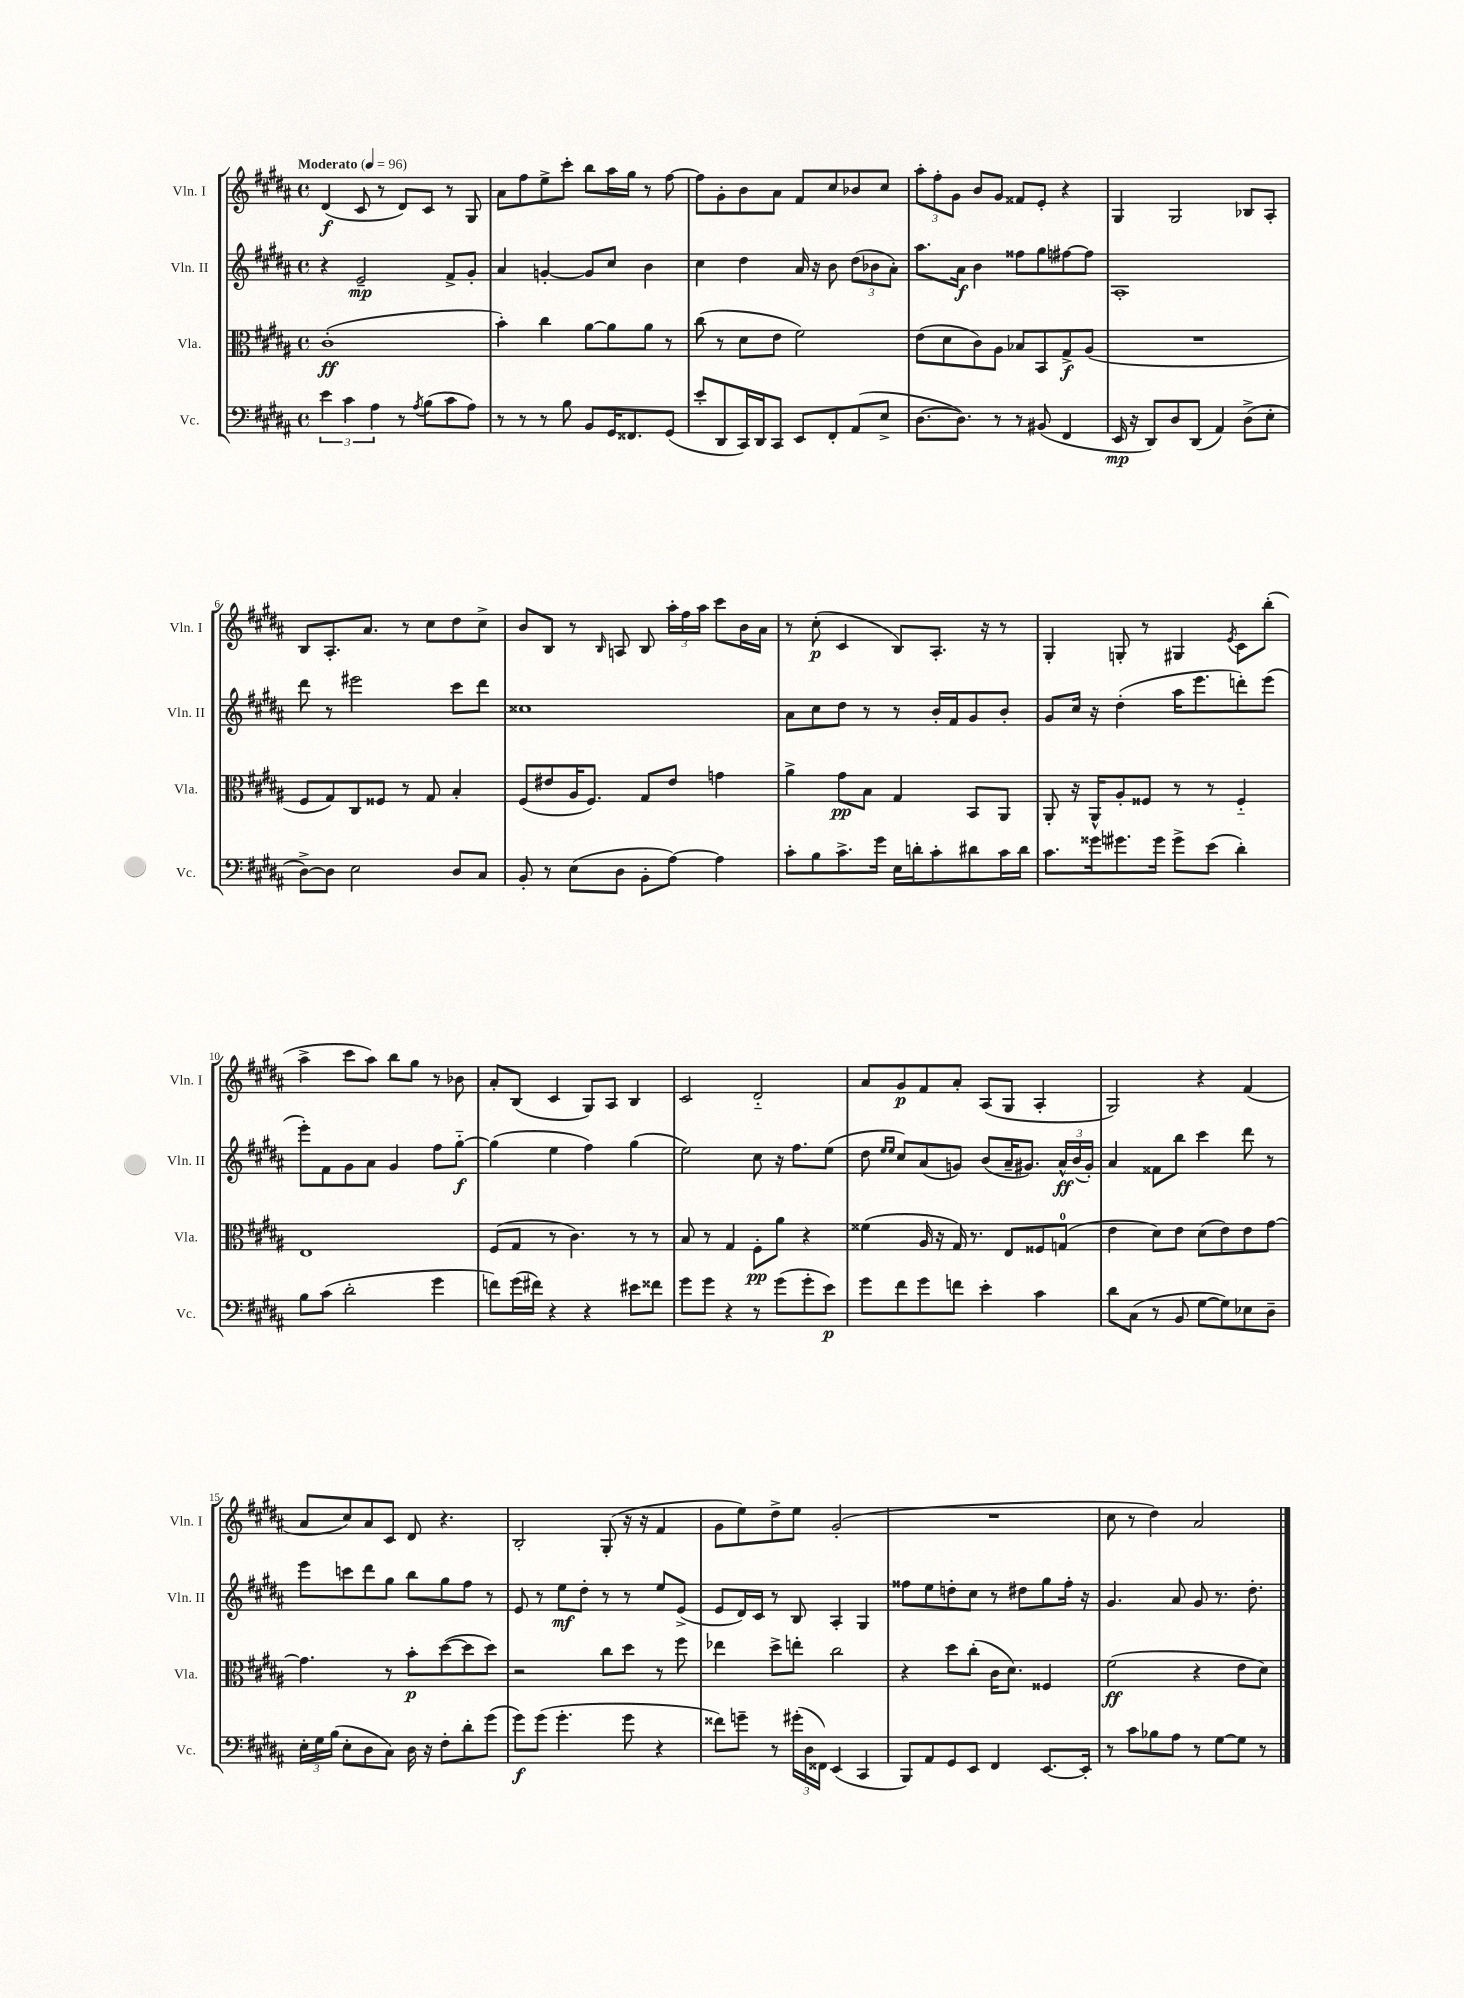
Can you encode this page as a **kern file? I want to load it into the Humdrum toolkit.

**kern	**dynam	**kern	**dynam	**kern	**dynam	**kern	**dynam
*part4	*part4	*part3	*part3	*part2	*part2	*part1	*part1
*staff4	*staff4	*staff3	*staff3	*staff2	*staff2	*staff1	*staff1
*I"Vc.	*	*I"Vla.	*	*I"Vln. II	*	*I"Vln. I	*
*I'Vc.	*	*I'Vla.	*	*I'Vln. II	*	*I'Vln. I	*
*clefF4	*	*clefC3	*	*clefG2	*	*clefG2	*
*k[f#c#g#d#a#]	*	*k[f#c#g#d#a#]	*	*k[f#c#g#d#a#]	*	*k[f#c#g#d#a#]	*
*M4/4	*	*M4/4	*	*M4/4	*	*M4/4	*
*met(c)	*	*met(c)	*	*met(c)	*	*met(c)	*
*MM96	*	*MM96	*	*MM96	*	*MM96	*
=1	=1	=1	=1	=1	=1	=1	=1
!	!	!	!	!	!	!LO:TX:a:B:t=Moderato	!
6e\	.	(1c#'	ff	4r	.	(4d#/	f
6c#\	.	.	.	.	.	.	.
.	.	.	.	2e~/	mp	8c#/	.
6A#\	.	.	.	.	.	.	.
.	.	.	.	.	.	8r	.
8r	.	.	.	.	.	8d#/L)	.
8qA#/	.	.	.	.	.	.	.
(8B\L	.	.	.	.	.	8c#/J	.
8c#\	.	.	.	8f#^/L	.	8r	.
8A#\J)	.	.	.	8g#'/J	.	8G#/	.
=2	=2	=2	=2	=2	=2	=2	=2
8r	.	4b'\)	.	4a#/	.	8a#\L	.
8r	.	.	.	.	.	8ff#\	.
8r	.	4cc#\	.	[4gn'/	.	8ee^\	.
8B\	.	.	.	.	.	8ccc#'\J	.
8BB/L	.	[8a#\L	.	8g/L]	.	8bb\L	.
16GG#/K	.	8a#\]	.	8cc#/J	.	16aa#\L	.
8.FF##X/	.	.	.	.	.	16gg#\JJ	.
.	.	8a#\J	.	4b\	.	8r	.
(8GG#/J	.	8r	.	.	.	[8ff#\	.
=3	=3	=3	=3	=3	=3	=3	=3
8e'/L	.	(8cc#\	.	4cc#\	.	8ff#\L]	.
8DD#/	.	8r	.	.	.	8g#'\	.
16CC#/L)	.	8d#\L	.	4dd#\	.	8b\	.
16DD#/J	.	.	.	.	.	.	.
8CC#/J	.	8e\J	.	.	.	8a#\J	.
8EE/L	.	2f#\)	.	16a#/	.	8f#/L	.
.	.	.	.	16r	.	.	.
8FF#'/	.	.	.	8b\	.	8cc#/	.
(8AA#/	.	.	.	(12dd#\L	.	8b-X/	.
.	.	.	.	12b-X\	.	.	.
8E^/J	.	.	.	.	.	8cc#/J	.
.	.	.	.	12a#'\J)	.	.	.
=4	=4	=4	=4	=4	=4	=4	=4
[8.D#\L	.	(8e\L	.	8.aa#\L	.	12aa#'\L	.
.	.	.	.	.	.	12ff#'\	.
.	.	8d#\	.	.	.	.	.
.	.	.	.	.	.	12g#\J	.
8.D#\J])	.	.	.	16a#\Jk	f	.	.
.	.	8c#\)	.	4b\	.	8b/L	.
8r	.	8A#\J	.	.	.	8g#/J	.
8r	.	8B-X/L	.	8ff##X\L	.	8f##X/L	.
(8BB#X/	.	8BB/	.	8gg#\	.	8e'/J	.
4FF#/	.	8G#^/	f	[8ff#X\	.	4r	.
.	.	(8A#/J	.	8ff#\J]	.	.	.
=5	=5	=5	=5	=5	=5	=5	=5
16EE/	mp	1r	.	1A#'	.	4G#/	.
16r	.	.	.	.	.	.	.
8DD#/L)	.	.	.	.	.	.	.
8D#/	.	.	.	.	.	2G#/	.
(8DD#/J	.	.	.	.	.	.	.
4AA#/)	.	.	.	.	.	.	.
(8D#^\L	.	.	.	.	.	8B-X/L	.
8E'\J	.	.	.	.	.	8A#'/J	.
!!LO:LB:g=z
=6	=6	=6	=6	=6	=6	=6	=6
[8D#^\L)	.	8F#/L	.	8ddd#\	.	8B/L	.
8D#\J]	.	8G#/)	.	8r	.	8.A#'/	.
2E\	.	8C#/	.	2eee#X\	.	.	.
.	.	.	.	.	.	8.a#/J	.
.	.	8F##X/J	.	.	.	.	.
.	.	8r	.	.	.	8r	.
.	.	8G#/	.	.	.	8cc#\L	.
8D#/L	.	4B'/	.	8ccc#\L	.	8dd#\	.
8C#/J	.	.	.	8ddd#\J	.	8cc#^\J	.
=7	=7	=7	=7	=7	=7	=7	=7
8BB'/	.	(8F#/L	.	1cc##X	.	8b/L	.
8r	.	8e#X/	.	.	.	8B/J	.
(8E\L	.	16A#/K	.	.	.	8r	.
.	.	8.F#/J)	.	.	.	.	.
.	.	.	.	.	.	16qqB/	.
8D#\J	.	.	.	.	.	8An/	.
8BB'\L	.	8G#/L	.	.	.	8B/	.
[8A#\J)	.	8e#/J	.	.	.	24aa#'\LL	.
.	.	.	.	.	.	24ff#\	.
.	.	.	.	.	.	24aa#\JJ	.
4A#\]	.	4gn\	.	.	.	8ccc#\L	.
.	.	.	.	.	.	16b\L	.
.	.	.	.	.	.	16a#\JJ	.
=8	=8	=8	=8	=8	=8	=8	=8
8c#'\L	.	4a#^\	.	8a#\L	.	8r	.
8B\	.	.	.	8cc#\	.	(8cc#'\	p
8.c#^\	.	8g#\L	pp	8dd#\J	.	4c#/	.
.	.	8B\J	.	8r	.	.	.
16g#\Jk	.	.	.	.	.	.	.
16E\LL	.	4G#/	.	8r	.	8B/L)	.
16dn'\J	.	.	.	.	.	.	.
8c#'\	.	.	.	16b'/LL	.	8.A#'/J	.
.	.	.	.	16f#/J	.	.	.
8d#X\	.	8BB/L	.	8g#/	.	.	.
.	.	.	.	.	.	16r	.
16c#\L	.	8AA#/J	.	8b'/J	.	8r	.
16d#\JJ	.	.	.	.	.	.	.
=9	=9	=9	=9	=9	=9	=9	=9
8.c#\L	.	8AA#'/	.	8g#/L	.	4G#'/	.
.	.	16r	.	16cc#/Jk	.	.	.
16g##X\k	.	16AA#^^/KL	.	16r	.	.	.
8.g#X\	.	8A#'/	.	(4dd#'\	.	8Gn'/	.
.	.	8F##X/J	.	.	.	8r	.
16g#\Jk	.	.	.	.	.	.	.
8g#^\L	.	8r	.	16aa#\KL	.	4G#X/	.
.	.	.	.	8.eee\	.	.	.
(8e\J	.	8r	.	.	.	.	.
.	.	.	.	.	.	8qe/	.
4d#'\)	.	4F##/	.	8dddn'\)	.	8c#\L	.
.	.	.	.	(8eee\J	.	(8bb'\J	.
!!LO:LB:g=z
=10	=10	=10	=10	=10	=10	=10	=10
8B\L	.	1E	.	8eee'\L)	.	4aa#^\	.
(8c#\J	.	.	.	8f#\	.	.	.
2d#'\	.	.	.	8g#\	.	8ccc#\L	.
.	.	.	.	8a#\J	.	8aa#\J)	.
.	.	.	.	4g#/	.	8bb\L	.
.	.	.	.	.	.	8gg#\J	.
4g#\	.	.	.	8ff#\L	.	8r	.
.	.	.	.	[8gg#\J	f	8b-X\	.
=11	=11	=11	=11	=11	=11	=11	=11
8fn\L)	.	(8F#/L	.	(4gg#\]	.	8a#'/L	.
(16g#\L	.	8G#/J	.	.	.	(8B/J	.
16f#X\JJ)	.	.	.	.	.	.	.
4r	.	8r	.	4ee\	.	4c#/	.
.	.	4.c#\)	.	.	.	.	.
4r	.	.	.	4ff#\)	.	8G#/L)	.
.	.	.	.	.	.	8A#/J	.
8e#X\L	.	8r	.	(4gg#\	.	4B/	.
8f##X\J	.	8r	.	.	.	.	.
=12	=12	=12	=12	=12	=12	=12	=12
8g#\L	.	8B/	.	2ee\)	.	2c#/	.
8g#\J	.	8r	.	.	.	.	.
4r	.	4G#/	.	.	.	.	.
8r	.	8F#'\L	pp	8cc#\	.	2d#/	.
(8g#\L	.	8a#\J	.	16r	.	.	.
.	.	.	.	8.ff#\L	.	.	.
8g#'\	.	4r	.	.	.	.	.
8e\J)	p	.	.	(8ee\J	.	.	.
=13	=13	=13	=13	=13	=13	=13	=13
8g#\L	.	(4f##X\	.	8dd#\	.	8a#/L	.
.	.	.	.	16qqee/LL	.	.	.
.	.	.	.	16qqee/JJ	.	.	.
8f#\	.	.	.	8cc#/L)	.	8g#/	p
8g#\	.	16A#/	.	(8a#/	.	8f#/	.
.	.	16r	.	.	.	.	.
8fn\J	.	16G#/)	.	8gn/J)	.	8a#'/J	.
.	.	8.r	.	.	.	.	.
4e'\	.	.	.	(8b/L	.	(8A#/L	.
.	.	8E/L	.	16a#~/K	.	8G#/J	.
.	.	.	.	8.g#X/J)	.	.	.
4c#\	.	8F##X/	.	.	.	4A#'/	.
.	.	(8Gn/J	.	24a#^^/LL	ff	.	.
.	.	.	.	(24b/	.	.	.
.	.	.	.	24g#'/JJ)	.	.	.
=14	=14	=14	=14	=14	=14	=14	=14
8d#\L	.	4e\	.	4a#/	.	2G#/)	.
(8C#\J	.	.	.	.	.	.	.
8r	.	8d#\L)	.	8f##X\L	.	.	.
8BB/	.	8e\J	.	8bb\J	.	.	.
[8G#\L	.	(8d#\L	.	4ccc#\	.	4r	.
8G#\])	.	8e\)	.	.	.	.	.
8E-X\	.	8e\	.	8ddd#\	.	(4f#/	.
8D#~\J	.	[8g#\J	.	8r	.	.	.
!!LO:LB:g=z
=15	=15	=15	=15	=15	=15	=15	=15
24E'\LL	.	4.g#\]	.	8eee\L	.	8a#/L	.
24G#\	.	.	.	.	.	.	.
(24B\JJ	.	.	.	.	.	.	.
8E'\L	.	.	.	8cccn\	.	8cc#/)	.
8D#\	.	.	.	8ddd#\	.	8a#/	.
8C#\J)	.	8r	.	8gg#\J	.	8c#/J	.
16D#\	.	8b'\L	p	8bb\L	.	8d#/	.
16r	.	.	.	.	.	.	.
8F#'\L	.	([8dd#\	.	8gg#\	.	4.r	.
8d#'\	.	8dd#\]	.	8ff#\J	.	.	.
(8g#\J	.	8dd#\J)	.	8r	.	.	.
=16	=16	=16	=16	=16	=16	=16	=16
8g#\L)	f	2r	.	8e/	.	2B'/	.
(8g#\J	.	.	.	8r	.	.	.
4.g#'\	.	.	.	8ee\L	mf	.	.
.	.	.	.	8dd#'\J	.	.	.
.	.	8cc#\L	.	8r	.	(8G#'/	.
8g#\	.	8dd#\J	.	8r	.	16r	.
.	.	.	.	.	.	16r	.
4r	.	8r	.	8ee/L	.	4f#/	.
.	.	8ff#\	.	(8e^/J	.	.	.
=17	=17	=17	=17	=17	=17	=17	=17
8f##X\L)	.	4ee-X\	.	8e/L	.	8g#\L	.
8gn~\J	.	.	.	16d#/L)	.	8ee\)	.
.	.	.	.	16c#/JJ	.	.	.
8r	.	8dd#^\L	.	8r	.	8dd#^\	.
(24g#X'\LL	.	8een'\J	.	8B/	.	8ee\J	.
24D#\	.	.	.	.	.	.	.
24FF##X\JJ)	.	.	.	.	.	.	.
(4EE/	.	2cc#\	.	4A#'/	.	(2g#'/	.
4CC#/	.	.	.	4G#/	.	.	.
=18	=18	=18	=18	=18	=18	=18	=18
8BBB/L)	.	4r	.	8ff##X\L	.	1r	.
8AA#/	.	.	.	8ee\	.	.	.
8GG#/	.	8dd#\L	.	8ddn'\	.	.	.
8EE/J	.	(8cc#'\J	.	8cc#\J	.	.	.
4FF#/	.	16c#\KL	.	8r	.	.	.
.	.	8.d#\J)	.	.	.	.	.
.	.	.	.	8dd#X\L	.	.	.
[8.EE/L	.	4F##X/	.	8gg#\	.	.	.
.	.	.	.	16ff##'\Jk	.	.	.
16EE'/Jk]	.	.	.	16r	.	.	.
=19	=19	=19	=19	=19	=19	=19	=19
8r	.	(2f#\	ff	4.g#/	.	8cc#\	.
8c#\L	.	.	.	.	.	8r	.
8B-X\	.	.	.	.	.	4dd#\)	.
8A#\J	.	.	.	8a#/	.	.	.
8r	.	4r	.	8g#/	.	2a#/	.
[8G#\L	.	.	.	8.r	.	.	.
8G#\J]	.	8e\L	.	.	.	.	.
.	.	.	.	8.dd#'\	.	.	.
8r	.	8d#\J)	.	.	.	.	.
==	==	==	==	==	==	==	==
*-	*-	*-	*-	*-	*-	*-	*-
